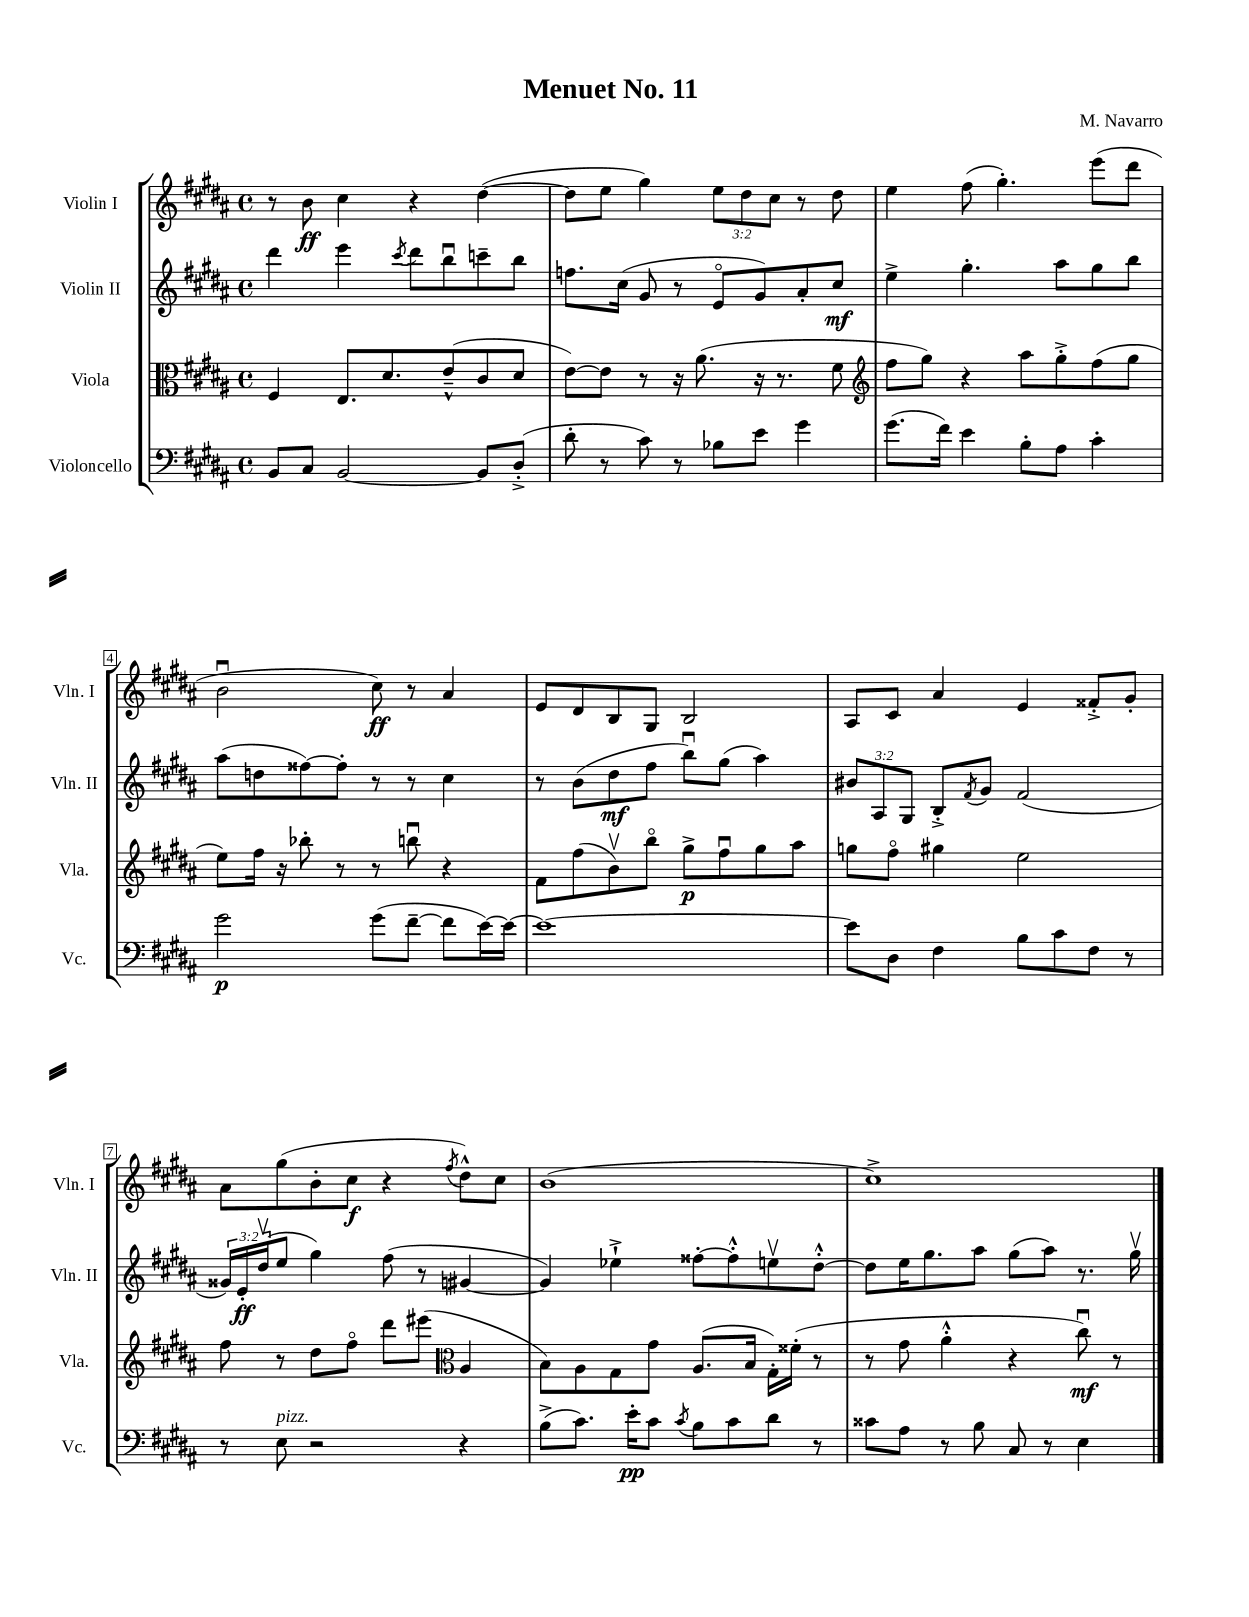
\header { title = "Menuet No. 11" composer = "M. Navarro" }
<<
\new StaffGroup <<
\new Staff = "s0" \with { instrumentName = "Violin I" shortInstrumentName = "Vln. I" } {
    \clef treble \key b \major \defaultTimeSignature \time 4/4 \override Staff.TupletNumber.text = #tuplet-number::calc-fraction-text
    r8 b'8\ff cis''4 r4 dis''4~( |
    dis''8 e''8 gis''4) \tuplet 3/2 { e''8 dis''8 cis''8 } r8 dis''8 |
    e''4 fis''8( gis''4.-.) e'''8( dis'''8 |
    b'2\downbow cis''8\ff) r8 ais'4 |
    e'8 dis'8 b8 gis8 b2 |
    ais8 cis'8 ais'4 e'4 fisis'8-.-> gis'8-. |
    ais'8 gis''8( b'8-. cis''8\f r4 \acciaccatura { fis''8 } dis''8-^) cis''8 |
    b'1( |
    cis''1->) \bar "|." |
}
\new Staff = "s1" \with { instrumentName = "Violin II" shortInstrumentName = "Vln. II" } {
    \clef treble \key b \major \defaultTimeSignature \time 4/4 \override Staff.TupletNumber.text = #tuplet-number::calc-fraction-text
    dis'''4 e'''4 \acciaccatura { cis'''8 } dis'''8 b''8\downbow c'''8-- b''8 |
    f''8. cis''16( gis'8 r8 e'8\flageolet gis'8) ais'8-. cis''8\mf |
    e''4-> gis''4.-. ais''8 gis''8 b''8 |
    ais''8( d''8 fisis''8~) fisis''8-. r8 r8 cis''4 |
    r8 b'8( dis''8\mf fis''8 b''8\downbow) gis''8( ais''4) |
    \tuplet 3/2 { bis'8 ais8 gis8 } b8-.-> \acciaccatura { fis'8 } gis'8 fis'2( |
    \tuplet 3/2 { gisis'16) e'16-.\ff dis''16\upbow( } e''8 gis''4) fis''8( r8 gis'4~ |
    gis'4) ees''4-!-> fisis''8~-. fisis''8-.-^ e''8\upbow dis''8~-.-^ |
    dis''8 e''16 gis''8. ais''8 gis''8( ais''8) r8. gis''16\upbow \bar "|." |
}
\new Staff = "s2" \with { instrumentName = "Viola" shortInstrumentName = "Vla." } {
    \clef alto \key b \major \defaultTimeSignature \time 4/4
    fis4 e8. dis'8. e'8---^( cis'8 dis'8 |
    e'8~) e'8 r8 r16 ais'8.( r16 r8. fis'8 |
    \clef treble fis''8 gis''8) r4 ais''8 gis''8-.-> fis''8( gis''8 |
    e''8) fis''16 r16 bes''8-. r8 r8 b''8\downbow r4 |
    fis'8 fis''8( b'8\upbow) b''8\flageolet gis''8->\p fis''8\downbow gis''8 ais''8 |
    g''8 fis''8\flageolet gis''4 e''2 |
    fis''8 r8 dis''8 fis''8\flageolet dis'''8 eis'''8( \clef alto ais4 |
    b8) ais8 gis8 gis'8 ais8.( b16 gis16-.) fisis'16-.( r8 |
    r8 gis'8 ais'4-.-^ r4 cis''8\downbow\mf) r8 \bar "|." |
}
\new Staff = "s3" \with { instrumentName = "Violoncello" shortInstrumentName = "Vc." } {
    \clef bass \key b \major \defaultTimeSignature \time 4/4
    b,8 cis8 b,2~ b,8 dis8-.->( |
    dis'8-. r8 cis'8) r8 bes8 e'8 gis'4 |
    gis'8.( fis'16) e'4 b8-. ais8 cis'4-. |
    gis'2\p gis'8( fis'8~-- fis'8 e'16~) e'16~ |
    e'1~ |
    e'8 dis8 fis4 b8 cis'8 fis8 r8 |
    r8 e8^\markup { \italic "pizz." } r2 r4 |
    b8->( cis'8.) e'16-.\pp cis'8 \acciaccatura { cis'8 } b8 cis'8 dis'8 r8 |
    cisis'8 ais8 r8 b8 cis8 r8 e4 \bar "|." |
}
>>
>>
\layout { \context { \Score \override BarNumber.stencil = #(make-stencil-boxer 0.1 0.3 ly:text-interface::print) } }
